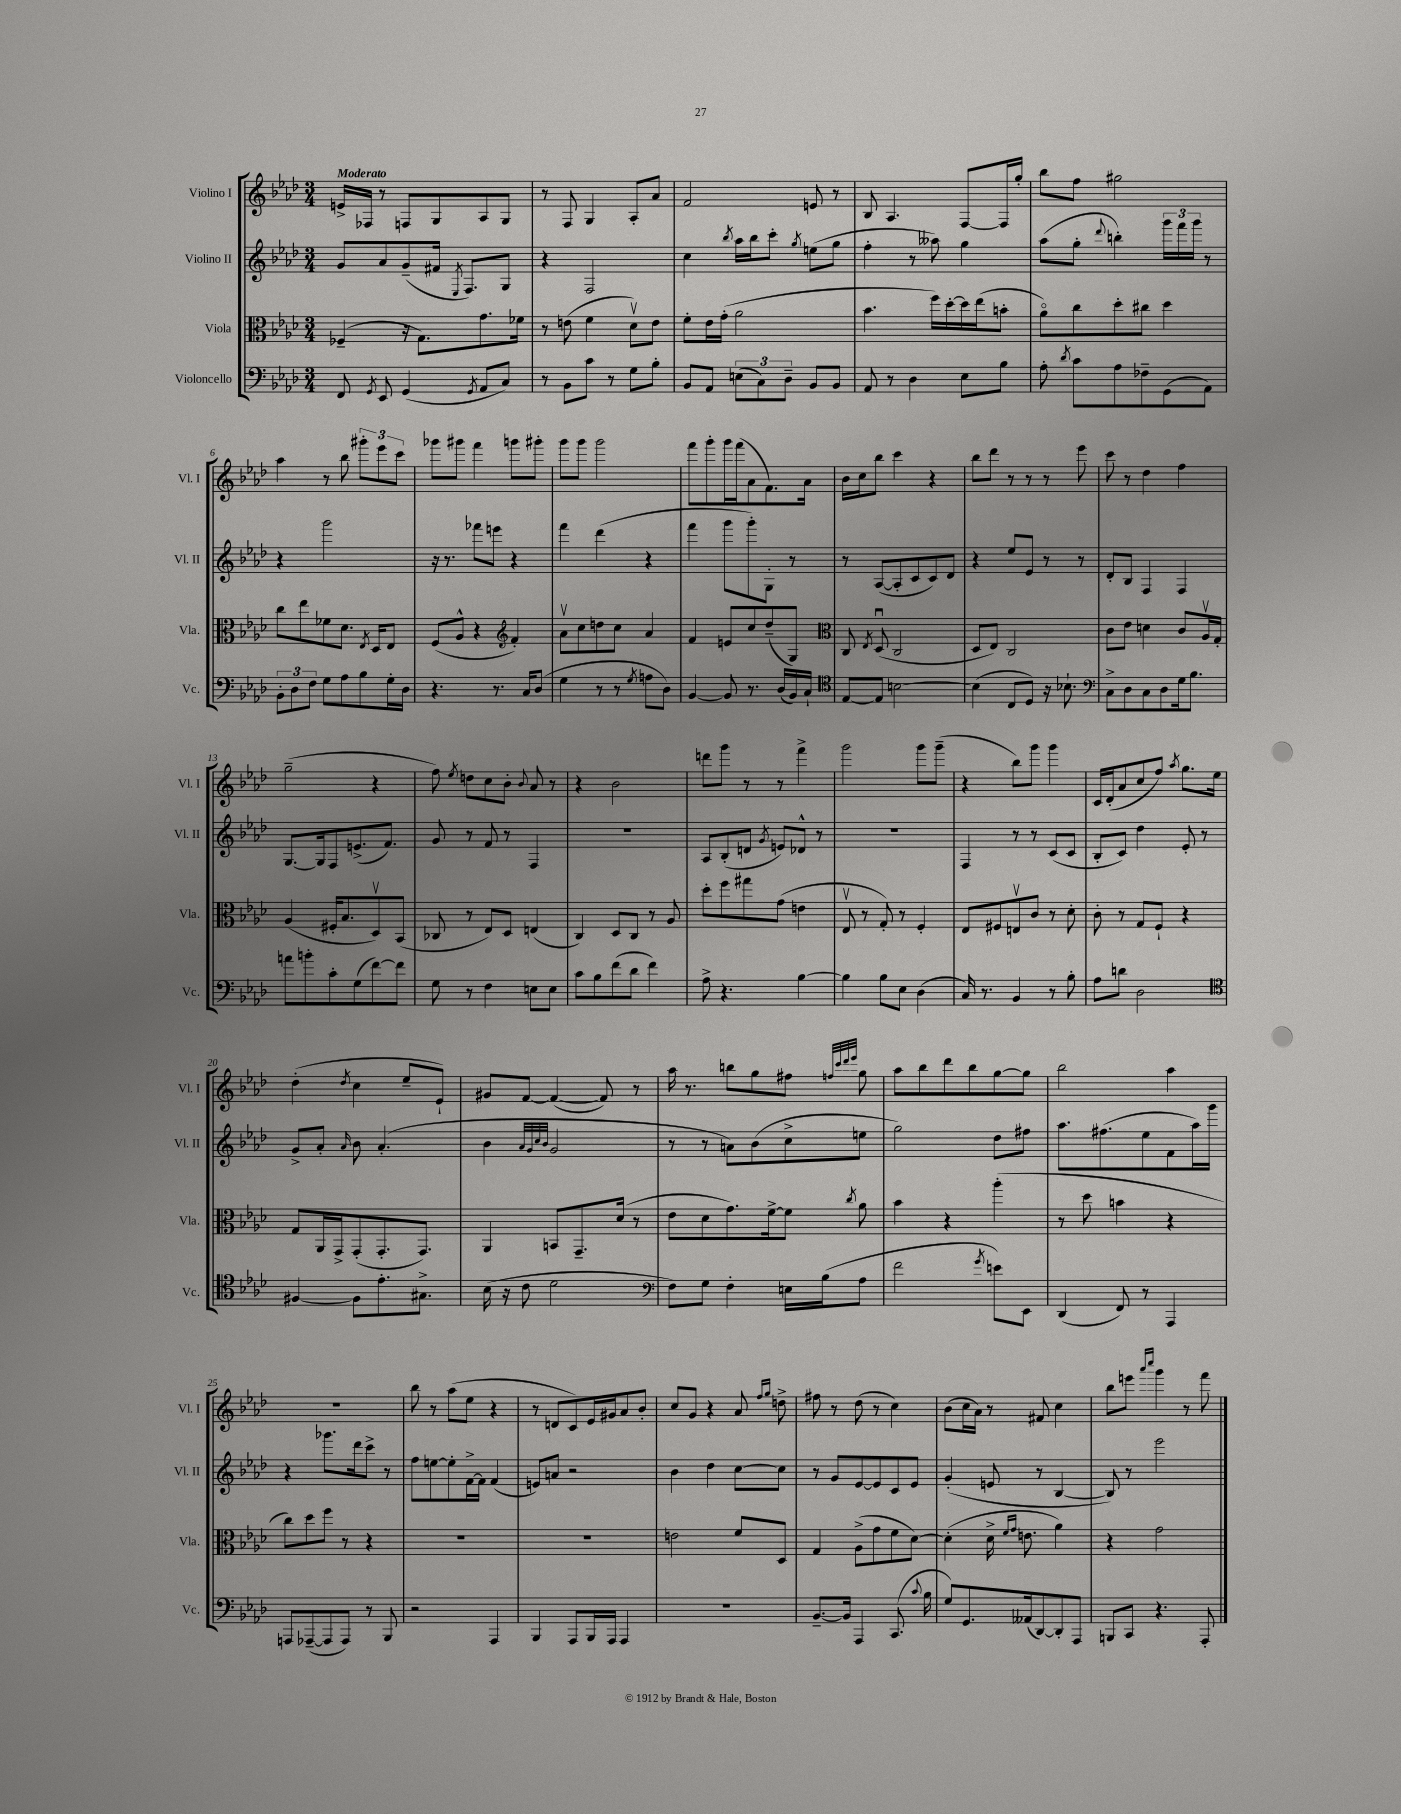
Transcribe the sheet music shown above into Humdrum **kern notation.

**kern	**kern	**kern	**kern
*staff4	*staff3	*staff2	*staff1
*clefF4	*clefC3	*clefG2	*clefG2
*k[b-e-a-d-]	*k[b-e-a-d-]	*k[b-e-a-d-]	*k[b-e-a-d-]
*M3/4	*M3/4	*M3/4	*M3/4
8FF	(4F-~	8g	16e^
.	.	.	16F-
8qGG	.	.	.
8EE-	.	8a-	8r
(4GG	16r	(8g~	8F
.	8.G)	.	.
.	.	16f#	8G
.	.	8qE-	.
.	.	8.F)	.
8qGG	.	.	.
8AA-	8.g	.	8A-
8C)	.	8G	8G
.	16f-	.	.
=	=	=	=
8r	8r	4r	8r
8BB-	(8e	.	8F
8c	4f	2F	4G
8r	.	.	.
8G	8d-v)	.	8A-'
8B-'	8e	.	8a-
=	=	=	=
8BB-	8f'	4cc	2f
8AA-	16e-	.	.
.	(16g'	.	.
.	.	8qbb-	.
(12E	2a-	16aa-	.
.	.	16bb-	.
12C)	.	.	.
.	.	8ccc'	.
12D-~	.	.	.
.	.	8qgg	.
8BB-	.	(8ee	8e
8BB-	.	8gg	8r
=	=	=	=
8AA-	4.b-	4ff'	8B-
8r	.	.	4.A-
4D-	.	8r	.
.	16ff)	8aa--)	.
.	[16dd-'	.	.
8E-	16dd-]	4gg	[8F
.	(16ee-	.	.
8B-	8b'	.	16F]
.	.	.	16gg'
=	=	=	=
8A-'	8a-o)	(8aa-	8bb-
8qd-	.	.	.
8c	8cc	8gg'	8ff
.	.	8qqddd-	.
8A-	8dd-'	4bb')	2gg#
8F-~	8cc#	.	.
(8GG	4dd-	24ggg	.
.	.	24fff	.
.	.	24ggg	.
8AA-)	.	8r	.
=	=	=	=
12BB-'	8cc	4r	4aa-
12D-	.	.	.
.	8ee-	.	.
12F	.	.	.
8G	8f-	2ggg	8r
8A-	8.d-	.	8bb-
8B-	.	.	12ggg#'
.	8qE-	.	.
.	16D-	.	.
.	.	.	12eee-
16G'	8E-	.	.
.	.	.	12ccc
16D-	.	.	.
=	=	=	=
4.r	(8F	16r	8ggg-
.	.	8.r	.
.	8A-^^	.	8ggg#
.	4r	8fff-	4fff
8.r	.	8eee	.
*	*clefG2	*	*
.	4f')	4r	8ggg
16C	.	.	.
(8D-	.	.	8ggg#'
=	=	=	=
4G	8a-v	4fff	8ggg
.	8cc	.	8ggg
8r	8dd	(4ddd-	2ggg
8r	8cc	.	.
8qG	.	.	.
8A	4a-	4r	.
8D-)	.	.	.
=	=	=	=
[4BB-	4f	4fff	8fff
.	.	.	8ggg'
8BB-]	8e	8ggg	16ggg
.	.	.	(16fff
8.r	8cc	8ggg')	8a-
.	(8dd-~	8G'	8.f)
(16D-	.	.	.
16BB-)	8G)	8r	.
16C`	.	.	16a-
=	=	=	=
*clefC4	*clefC3	*	*
[8E-	8C	8r	16b-
.	.	.	16cc
.	8qE-	.	.
8E-]	(8D-u	([8A-	8bb-
[2B	2C	8A-']	4ccc
.	.	8c	.
.	.	8c)	4r
.	.	8d-	.
=	=	=	=
(4B]	8D-	4r	8bb-
.	8E-)	.	8ddd-
8C	2C	8ee-	8r
8D-)	.	8e-	8r
16r	.	8r	8r
8.B-`	.	.	.
.	.	8r	8eee-
=	=	=	=
*clefF4	*	*	*
8C^	8c	8d-'	8ccc
8D-	8e-	8B-	8r
8C	4d	4F	4dd-
8D-	.	.	.
16G	8c	4F	4ff
8.B-	.	.	.
.	16A-v	.	.
.	16G'	.	.
=	=	=	=
8a	(4A-	[8.G	(2gg~
8b'	.	.	.
.	.	16G]	.
8c'	16F#'	8F	.
.	8.B-	.	.
(8G	.	(8.e^	.
[8f)	8D-v)	.	4r
.	.	8.f)	.
8f]	(8BB-	.	.
=	=	=	=
8G	8C-	8g	8ff)
.	.	.	8qee-
8r	8r	8r	8dd
4F	8E-)	8f	8cc
.	8D-	8r	8b-'
.	.	.	8qqb-
8E	(4E	4F	8a-
8E	.	.	8r
=	=	=	=
8c	4C)	2.r	4r
8B-	.	.	.
(8f	8D-	.	2b-
8d-	8C	.	.
4f)	8r	.	.
.	8A-	.	.
=	=	=	=
8A-^	8dd-'	8A-	8ddd
4.r	8ff	(8B-'	8ggg
.	8gg#	8d	8r
.	.	8qg	.
.	(8g	8e)	8r
[4B-	4e	8d-^^	4fff^
.	.	8r	.
=	=	=	=
4B-]	8E-v	2.r	2ggg
.	8r	.	.
8B-	8G')	.	.
8E-	8r	.	.
(4D-	4F'	.	8ggg
.	.	.	(8ggg~
=	=	=	=
16C)	8E-	4F	4r
8.r	.	.	.
.	8F#	.	.
4BB-	8Ev	8r	8bb-)
.	8c	8r	8ggg
8r	8r	(8c	4ggg
8B-'	8d-'	8c	.
=	=	=	=
8A-	8c'	8B-'	16c
.	.	.	(16d-'
8d	8r	8c)	8a-
2D-	8G	4dd-	8cc
.	8F`	.	8ff)
.	.	.	8qaa-
.	4r	8e-'	8.gg
.	.	8r	.
.	.	.	16ee-
=	=	=	=
*clefC4	*	*	*
[4F#	8G	8g^	(4dd-'
.	16AA-	8a-'	.
.	16GG^	.	.
.	.	16qqa-	8qdd-
8F#]	(8GG'	8b-	4cc
8.e-'	8.GG'	(4.a-'	.
.	.	.	8ee-~
8.G#^	8.GG)	.	.
.	.	.	8e-`)
=	=	=	=
(16B-	4AA-	4b-	8g#
16r	.	.	.
8c	.	.	[8f
.	.	32qqa-	.
.	.	32qqg	.
.	.	32qqcc	.
.	.	32qqb-	.
2d-	8BB	2g	(4f_
.	8.GG~	.	.
.	.	.	8f])
.	(16d-	.	.
.	8r	.	8r
=	=	=	=
*clefF4	*	*	*
8F)	8e-	8r	16aa-
.	.	.	8.r
8G	8d-	8r	.
4F'	8.g)	8a)	8bb
.	.	(8b-	8gg
.	[16f^	.	.
16E	8f]	8cc^	8ff#
(16B-	.	.	.
.	.	.	32qqff
.	.	.	32qqccc
.	.	.	32qqddd-
.	8qcc	.	32qqeee-
8A-	8a-	8ee	8gg
=	=	=	=
2f	4b-	2gg)	8aa-
.	.	.	8bb-
.	4r	.	8ddd-
.	.	.	8bb-
8qg	.	.	.
8e)	(4aa-'	8dd-	[8gg
8EE-	.	8ff#	8gg]
=	=	=	=
(4DD-	8r	8.aa-	2bb-
.	8dd-	.	.
.	.	(8.ff#	.
8FF)	4b	.	.
8r	.	8ee-	.
4AAA-	4r	8f	4aa-
.	.	16aa-)	.
.	.	16ggg	.
=	=	=	=
8AAA	8cc)	4r	2.r
([8AAA-~	8dd-	.	.
8AAA-]	8ff	8.ggg-	.
8AAA-)	8r	.	.
.	.	16ddd-	.
8r	4r	8ccc^	.
8BBB-	.	8r	.
=	=	=	=
2r	2.r	8ff	8bb-
.	.	[8ee	8r
.	.	8ee']	(8aa-
.	.	[16f^	8ee-
.	.	16f]	.
4AAA-	.	(4f	4r
=	=	=	=
4BBB-	2.r	8e)	8r
.	.	8a	8d
8AAA-	.	2r	8c)
16BBB-	.	.	16e-
16AAA-	.	.	16g#
4AAA-	.	.	8a-
.	.	.	8b-'
=	=	=	=
2.r	2e	4b-	8cc
.	.	.	8g
.	.	4dd-	4r
.	8f	[8cc	8a-
.	.	.	16qqff
.	.	.	16qqgg
.	8D-	8cc]	8dd^
=	=	=	=
[8.BB-~	4G	8r	8ff#
.	.	8g	8r
16BB-]	.	.	.
4AAA-	(8A-^	[8e-	(8dd-
.	8g	8e-]	8r
(8.CC	8f	8c	4cc)
.	[8d-)	8e-	.
8qqc	.	.	.
16B-	.	.	.
=	=	=	=
8G)	(4d-']	(4g'	(8b-
8.GG	.	.	16cc
.	.	.	16a-)
.	16d-^	8e	8r
.	16qqf	.	.
.	16qqg	.	.
(16AA--	8.e	.	.
[8DD-)	.	8r	8f#
8DD-']	4a-)	[4B-	4cc
8AAA-	.	.	.
=	=	=	=
8BBB	4r	8B-])	8bb-
8CC	.	8r	8eee
.	.	.	16qqaaa-
.	.	.	16qqcccc
4.r	2g	2eee-	4ggg
.	.	.	8r
8AAA-'	.	.	8fff
==	==	==	==
*-	*-	*-	*-
